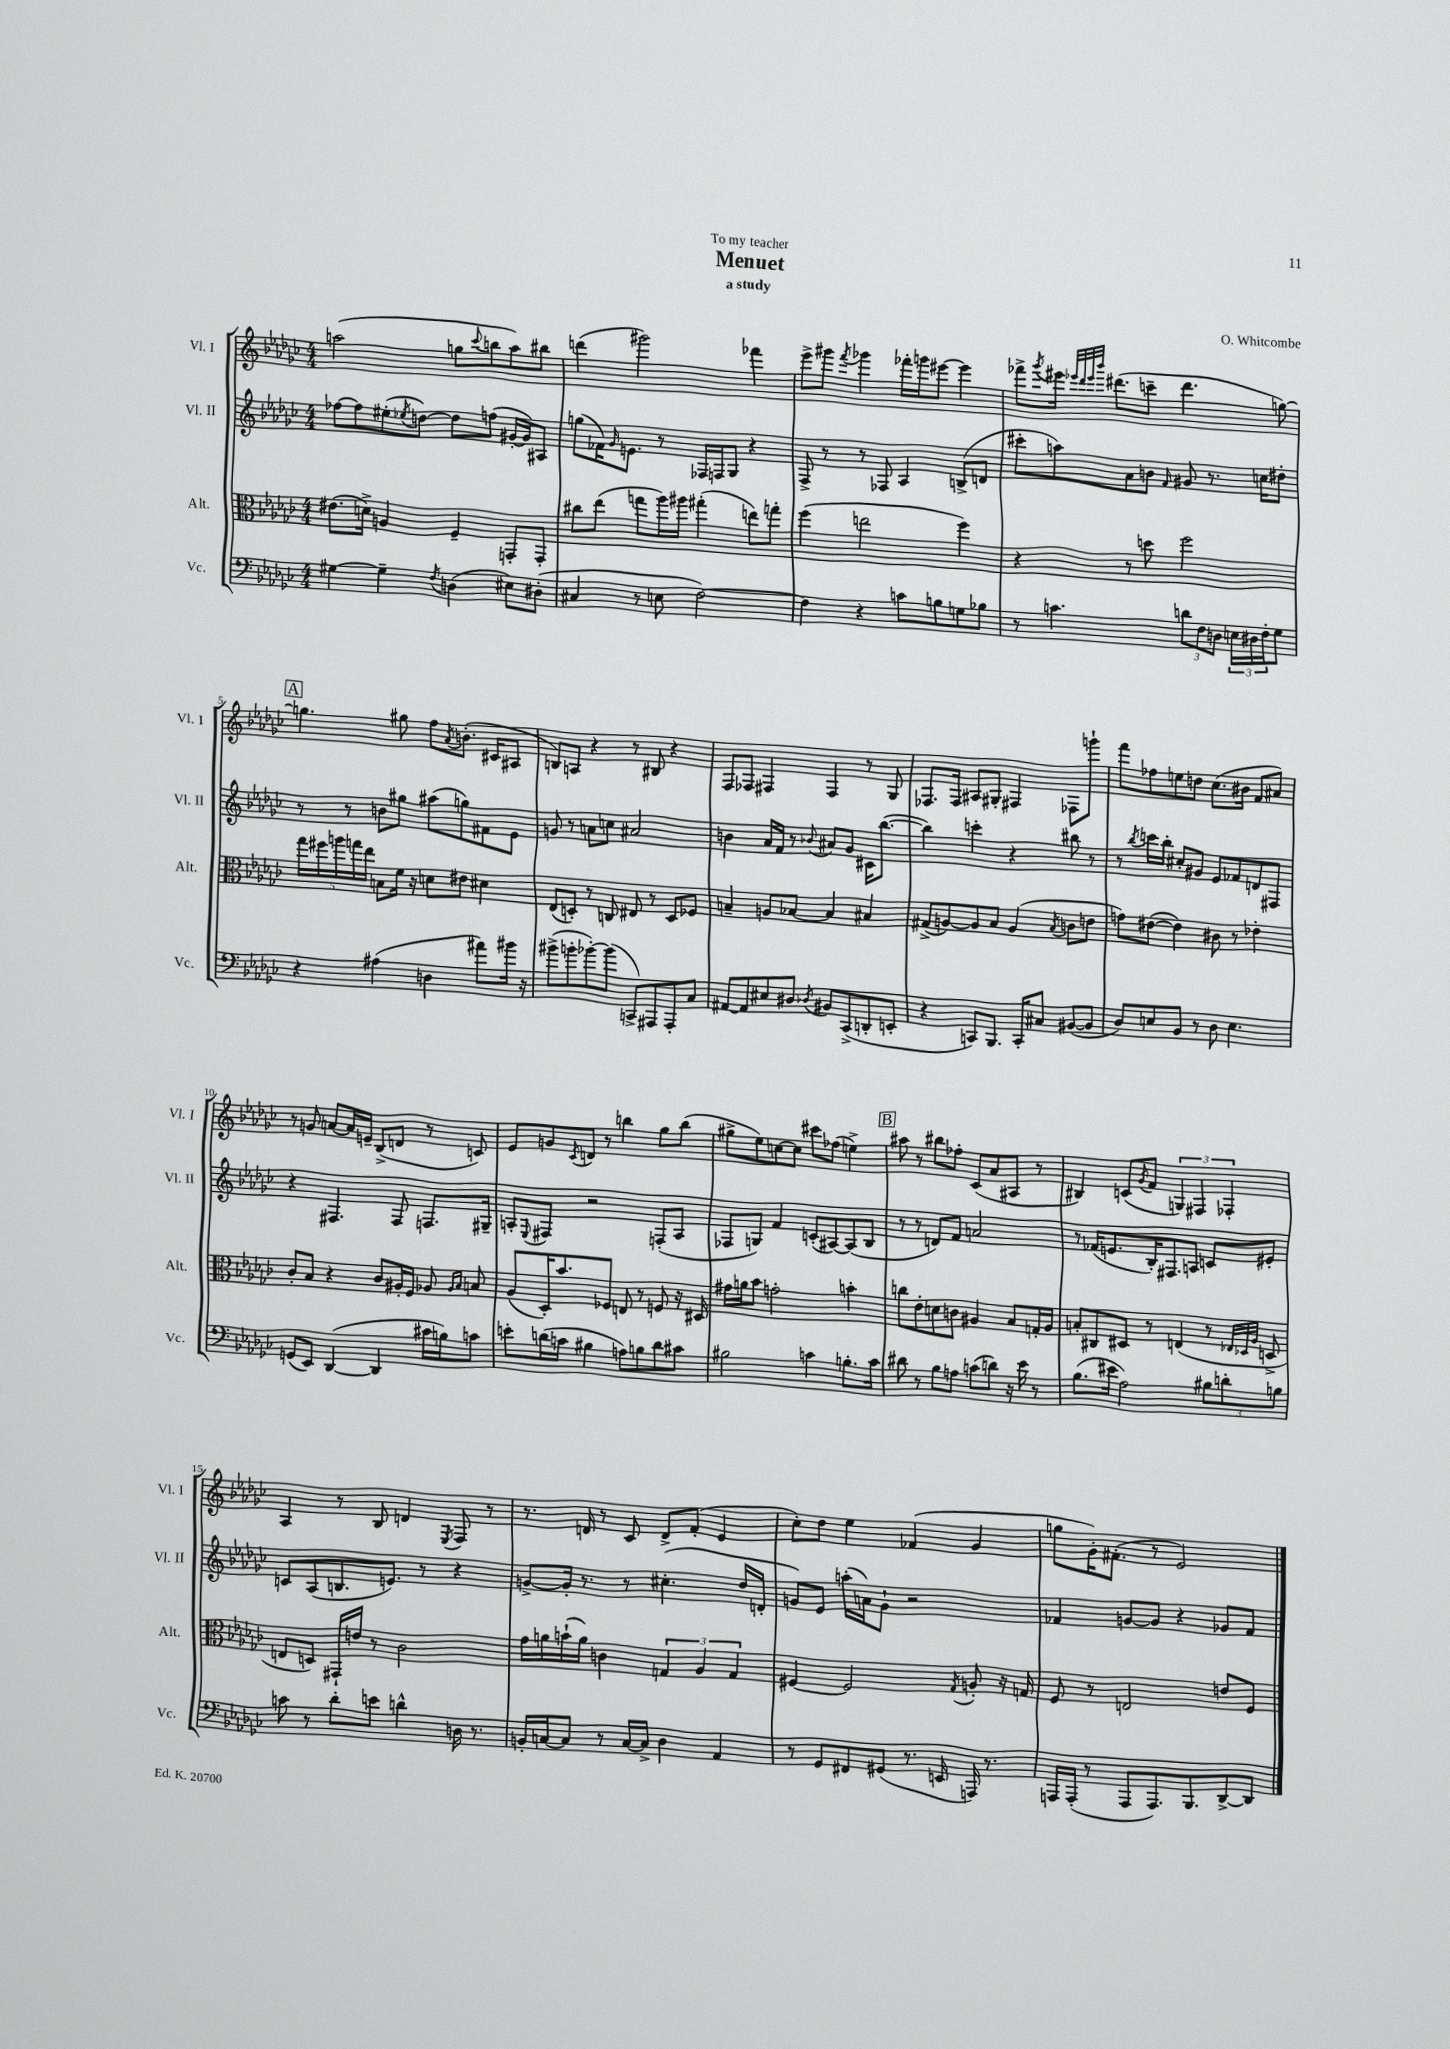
\header { title = "Menuet" composer = "O. Whitcombe" subtitle = "a study" dedication = "To my teacher" }
<<
\new StaffGroup <<
\new Staff = "s0" \with { instrumentName = "Vl. I" shortInstrumentName = "Vl. I" } {
    \clef treble \key ges \major \numericTimeSignature \time 4/4
    a''2( g''8 \appoggiatura { ces'''8 } b''8 a''8) bis''8 |
    d'''4( gis'''2) fes'''4 |
    ees'''8-> gis'''8 \acciaccatura { f'''8 } ges'''4 fes'''16-. g'''16 eis'''8~ eis'''4 |
    fes'''8-> \acciaccatura { ges'''8 } eis'''16 \grace { ees'''32 des'''32 ees'''32 bes'''32 } dis'''8.( c'''8-- dis'''4. g''8~) |
    \mark \markup { \box "A" } g''4. gis''8 f''8 \acciaccatura { aes'8 } b'8.-.( cis'16 ais8 |
    b8) a8 r4 r8 bis8 r4 |
    f8 fes8 fis4 fis4 r8 ges8 |
    fes8. fes16 ais8 gis8-. fis4 fes8 g'''8-! |
    f'''8 fes''8 e''8 d''8 ces''8.( bis'16 f'8 ais'8) |
    r8 g'8 a'8~ a'16 e'16-- bes8->( d'8 r8 c'8) |
    ees'8 g'8 \acciaccatura { ces'8 } d'8 r8 b''4 ges''8 b''8( |
    gis''8-> ees''8) c''8~ c''8 cis'''8 fes''8( e''4->) |
    \mark \markup { \box "B" } ais''8 r8 bis''8 fes''8-. ces'8( aes'8 ais8 r8 |
    bis4) c'8( \acciaccatura { ges'8 } f'8 \tuplet 3/2 { g4) fis4 fes4-. } |
    aes4 r8 bes8 d'4 \acciaccatura { ees8 } f8 r8 |
    r8. d'16 r8 ces'8 d'8-> f'8-.( ees'4 |
    ces''8-.) des''8 ees''4 fes'4( ges'4 |
    g''8 ges'16-.) fis'8.-.( r8 ees'2) \bar "|." |
}
\new Staff = "s1" \with { instrumentName = "Vl. II" shortInstrumentName = "Vl. II" } {
    \clef treble \key ges \major \numericTimeSignature \time 4/4
    fes''8~ fes''8 eis''8-.( \acciaccatura { ees''8 } d''8~) d''8 f''8( gis'16~-. gis'16) ais8 |
    g''8( fes'16) \grace { ges'16 } e'8. r8 fes16 f16 ges8 r4 |
    f8-> r8 r8 fes8 aes4 b8->( d'8 |
    cis'''8-. a''8) aes'8 b'8 \grace { f'16 } gis'8 r8. c''16 dis''8-. |
    \mark \markup { \box "A" } r8 r8 b'8 gis''8 ais''8( g''8) fis'8 ees'8 |
    g'8 r8 a'8 c''8 ais'2 |
    b'4 aes'16 f'16 r8 \appoggiatura { bes'8 } ais'8 ges'8 cis'16 bes''8.~( |
    bes''4) c'''4-. r4 bis''8 r8 |
    r8 \acciaccatura { bes''8 } c'''16 bes''16-. cis''8-. gis'8 ees'8 fes'8 d'8 fis8 |
    r4 fis4. fis8 f8. gis16-- |
    a8-. \appoggiatura { ees8 } fis8 r2 f8-.( a8 |
    fes8 g8) f'4 c'8-.( ais8~) ais8( bes8 |
    \mark \markup { \box "B" } r8 r8 d'8) f'8 a'2 |
    r8 fes'16( e'8. bes16-.) fis8. a8 c'8 eis'8-. |
    c'8 aes8( b8. e'8.) r8 r4 |
    g'8~-> g'16-. r8. r8 cis''4.-.( des''16 d'16-. |
    g'8) ees'8 a''16-.( a'16) g'8-! r2 |
    fes'4 g'8~ g'8 r4 ges'8 fes'8 \bar "|." |
}
\new Staff = "s2" \with { instrumentName = "Alt." shortInstrumentName = "Alt." } {
    \clef alto \key ges \major \numericTimeSignature \time 4/4
    eis'8.( d'16->) a4 f4-- g,8-. g,8-. |
    cis''8 ees''8( g''8 aes''16) ais''16 gis''4-.( e''8) g''8-. |
    f''4( e''2 f''4) |
    r4 r8 d''8 f''2 |
    \mark \markup { \box "A" } \tuplet 5/4 { ges''16 fis''16 a''16 g''16 ees''16 } b8 f'16 r16 d'8 eis'8 dis'4 |
    ees8( d8-.) r8 c8 eis8 r8 d8 fes8 |
    b4-- a8 bes8~ bes4 bis4 |
    gis8->( a8~) a8 bes8 a4( \acciaccatura { bes8 } c'8 e'8 |
    g'8) eis'8~( eis'4) cis'8 r8 ees'4-. |
    ces'8-. bes8 r4 ces'8 ais16-. f16 aes8 \grace { aes16 bes16 } b8 |
    aes8( des16-.) bes'8. fes8 e8 r8 f8 r16 dis16 |
    gis'16 a'16 bes'8 g'2-. b'4-. |
    \mark \markup { \box "B" } c''8 ees'8-. d'8 c'8 ais4 bes8 g16-. ais16 |
    b8-. cis8 dis8 r8 e4( r8 \grace { ees32 des32 aes32 } d8-> |
    e8 d8) gis,16-! e'16 r8 ces'2 |
    ges'16 a'16 b'16-!( a'16) c'4 \tuplet 3/2 { g4 aes4 g4 } |
    fis4~ fis2 \acciaccatura { ges8 } a8-. r16 g16 |
    f8 r8 e2 e'8 f8 \bar "|." |
}
\new Staff = "s3" \with { instrumentName = "Vc." shortInstrumentName = "Vc." } {
    \clef bass \key ges \major \numericTimeSignature \time 4/4
    gis4~ gis4-- \acciaccatura { f8 } d4( eis8) dis8-.( |
    cis4 r8 e8 f2~) |
    f4 r4 c'8 b8 g8 bes8 |
    r8 c'4. \tuplet 3/2 { d'8 f8 d8 } \tuplet 3/2 { e16 dis16 f16-. } ges8 |
    \mark \markup { \box "A" } r4 ais4( d4 ais'8) bis'16 r16 |
    bis'8->( b'8-. bes'8~-.) bes'8( c,8->) ais,,8 ais,,8-. ces8 |
    ais,8~ ais,8 eis8 dis8 \acciaccatura { des8 } bis,8 ces,8->( d,8-. e,8-. |
    r4 c,8) bes,,8. c,16-. cis8 bis,8~( bis,8 |
    des8) e8 bes,8 r8 des8 e4. |
    g,8( ees,8) des,4~( des,4 cis'16 b16) c'8 |
    e'8-. d'16( c'16 bis4 a8) b8 d'8 cis'8 |
    bis2 c'4 b8.-. c'16 |
    \mark \markup { \box "B" } dis'8 r8 bes8 a8 c'8( d'8) r16 ees'16 r8 |
    bes8.( eis'16 aes2) \tuplet 3/2 { bis8 d'8-. b8 } |
    c'8 r8 des'8-. e'8 d'4-^ d16 r8. |
    b,16-. c16~ c8 r8 c16~ c16-> des4 aes,4 |
    r8 ges,8 fis,8 gis,8( r8. e,16 a,,16) r8. |
    a,,16 a,,16-.( r8 a,,8 a,,8.) bes,,8. des,8~-> des,8 \bar "|." |
}
>>
>>
